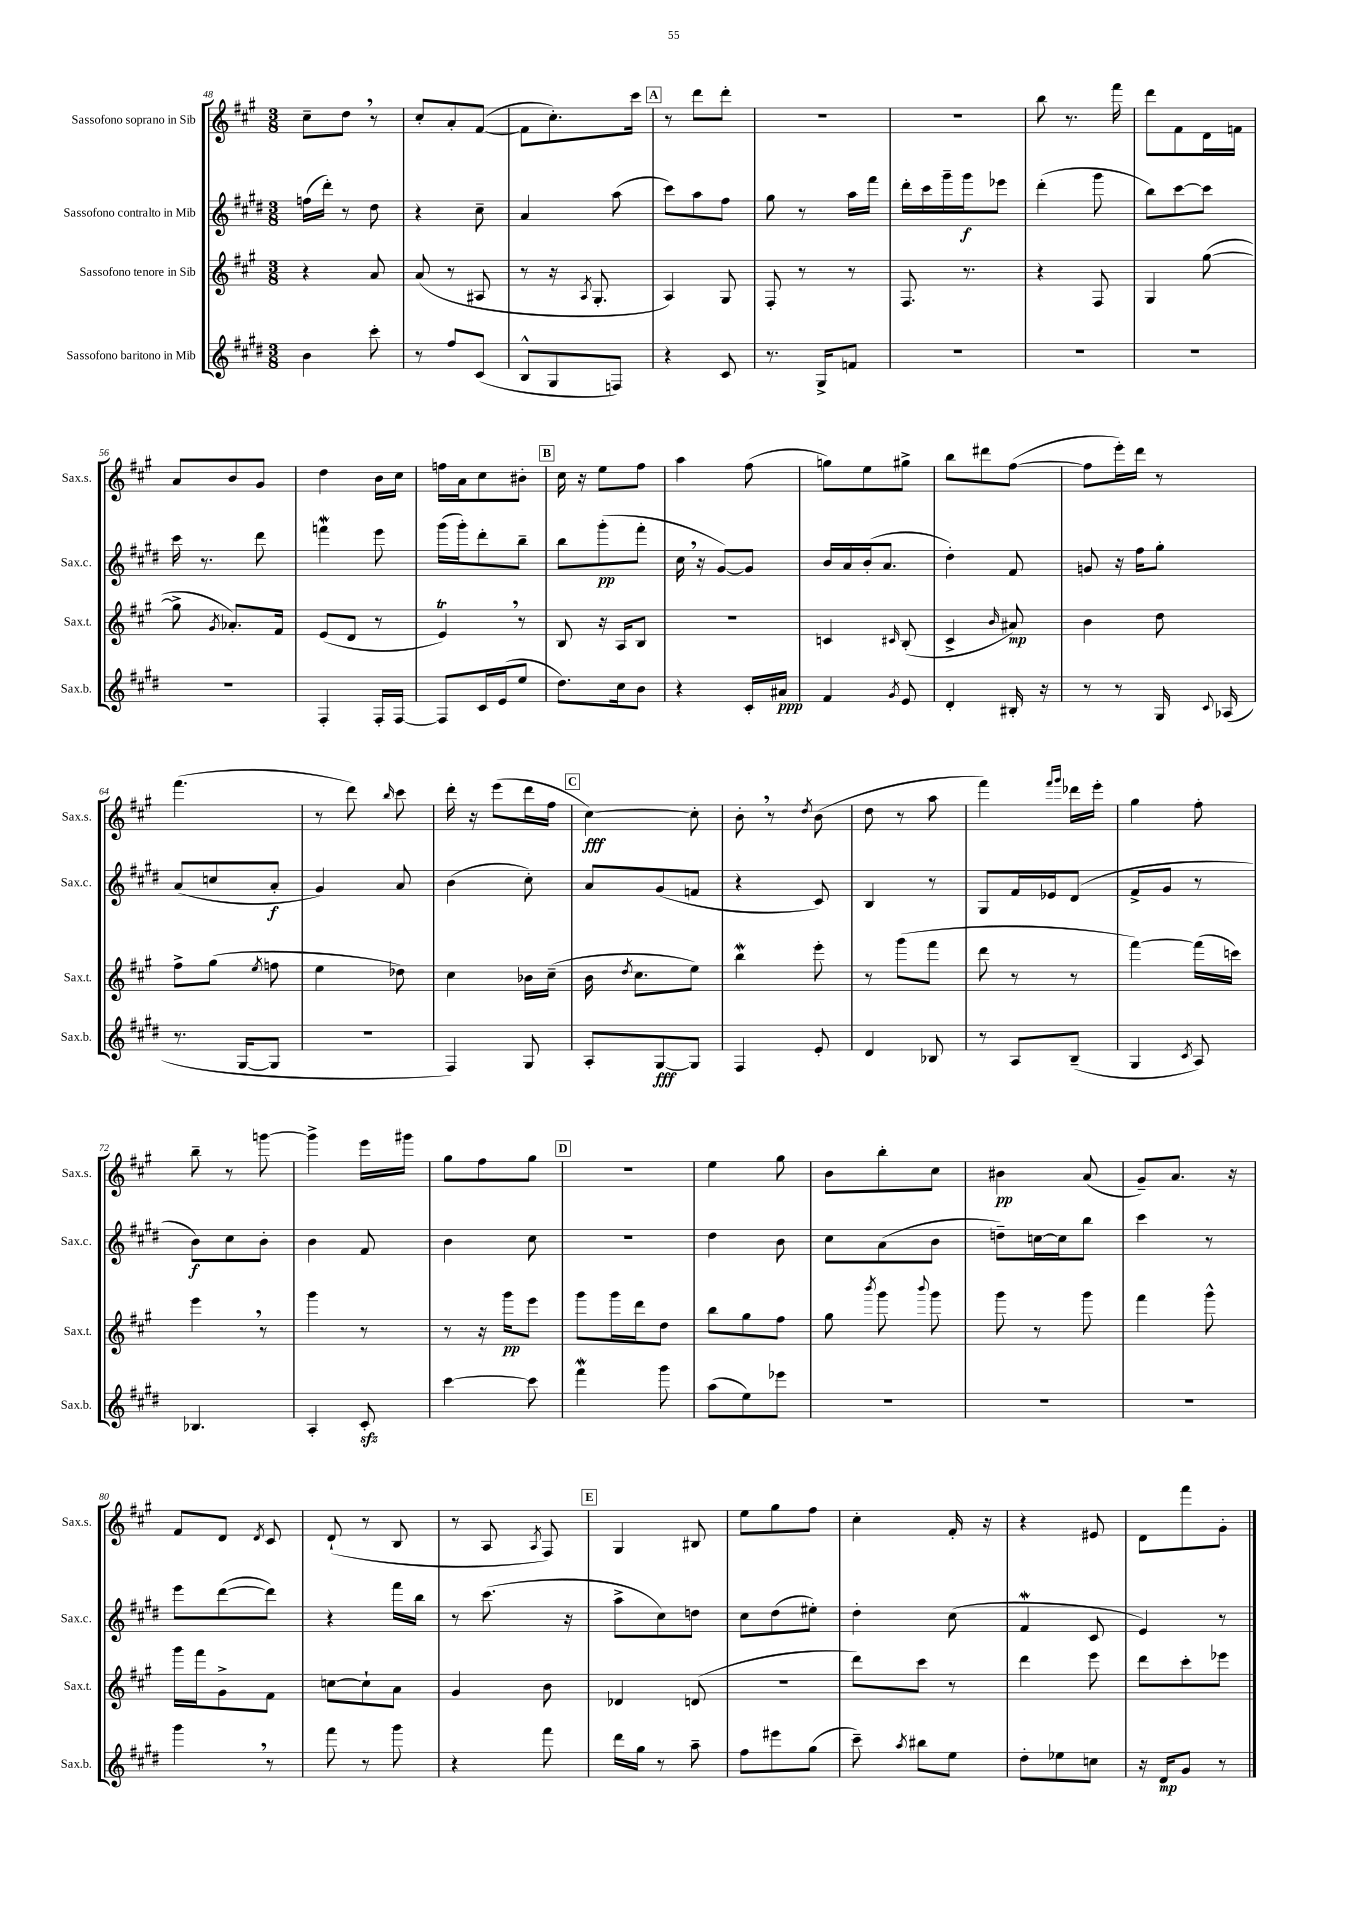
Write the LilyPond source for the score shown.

<<
\new StaffGroup <<
\new Staff = "s0" \with { instrumentName = "Sassofono soprano in Sib" shortInstrumentName = "Sax.s." } {
    \clef treble \key a \major \numericTimeSignature \time 3/8
    \autoBeamOff cis''8[-- d''8] \breathe r8 |
    cis''8[-. a'8-. fis'8]~( |
    fis'8[ cis''8.-.) cis'''16] |
    \mark \markup { \box "A" } r8 d'''8[ d'''8]-. |
    R4. |
    R4. |
    b''8 r8. fis'''16 |
    d'''8[ fis'8 d'16 f'16] |
    a'8[ b'8 gis'8] |
    d''4 b'16[ cis''16] |
    f''16[ a'16 cis''8 bis'8]-. |
    \mark \markup { \box "B" } cis''16 r16 e''8[ fis''8] |
    a''4 fis''8( |
    g''8[) e''8 gis''8]-> |
    b''8[ dis'''8 fis''8]~( |
    fis''8[ e'''16-.) d'''16] r8 |
    fis'''4.( |
    r8 d'''8) \grace { b''16 } cis'''8 |
    d'''16-. r16 e'''8[( d'''16 fis''16] |
    \mark \markup { \box "C" } cis''4~\fff) cis''8-. |
    b'8-. \breathe r8 \acciaccatura { d''8 } b'8( |
    d''8 r8 a''8 |
    fis'''4) \grace { fis'''16[ gis'''16] } des'''16[ e'''16]-. |
    gis''4 fis''8-. |
    b''8-- r8 g'''8~ |
    g'''4-> e'''16[ gis'''16] |
    gis''8[ fis''8 gis''8] |
    \mark \markup { \box "D" } R4. |
    e''4 gis''8 |
    b'8[ b''8-. cis''8] |
    bis'4\pp a'8( |
    gis'8[--) a'8.] r16 |
    fis'8[ d'8] \acciaccatura { d'8 } cis'8 |
    d'8-!( r8 b8 |
    r8 a8 \acciaccatura { a8 } fis8) |
    \mark \markup { \box "E" } gis4 bis8 |
    e''8[ gis''8 fis''8] |
    cis''4-. fis'16-. r16 |
    r4 eis'8 |
    d'8[ fis'''8 gis'8]-. \bar "|." |
}
\new Staff = "s1" \with { instrumentName = "Sassofono contralto in Mib" shortInstrumentName = "Sax.c." } {
    \clef treble \key e \major \numericTimeSignature \time 3/8
    \autoBeamOff f''16[( dis'''16]-.) r8 dis''8 |
    r4 cis''8-- |
    a'4 a''8( |
    \mark \markup { \box "A" } cis'''8[) a''8 fis''8] |
    gis''8 r8 a''16[ fis'''16] |
    dis'''16[-. cis'''16 gis'''16-- gis'''16\f ees'''8] |
    dis'''4-.( gis'''8 |
    b''8[) cis'''8~ cis'''8] |
    cis'''16 r8. dis'''8 |
    f'''4\mordent e'''8 |
    gis'''16[( gis'''16-.) dis'''8-. b''8]-- |
    \mark \markup { \box "B" } b''8[ gis'''8-.\pp( fis'''8]-. |
    cis''16 \breathe r16 gis'8[~) gis'8] |
    b'16[ a'16 b'16-.( a'8.] |
    dis''4-.) fis'8 |
    g'8 r16 fis''16[ gis''8]-. |
    a'8[( c''8 a'8]-.\f |
    gis'4) a'8 |
    b'4( cis''8-.) |
    \mark \markup { \box "C" } a'8[ gis'8( f'8] |
    r4 cis'8) |
    b4 r8 |
    gis8[ fis'16 ees'16 dis'8]( |
    fis'8[-> gis'8] r8 |
    b'8[\f) cis''8 b'8]-. |
    b'4 fis'8 |
    b'4 cis''8 |
    \mark \markup { \box "D" } R4. |
    dis''4 b'8 |
    cis''8[ a'8( b'8] |
    d''8[--) c''16~ c''16 b''8] |
    cis'''4 r8 |
    e'''8[ dis'''8~( dis'''8]) |
    r4 fis'''16[ b''16] |
    r8 cis'''8.( r16 |
    \mark \markup { \box "E" } a''8[-> cis''8) d''8] |
    cis''8[ dis''8( eis''8]-.) |
    dis''4-. cis''8( |
    fis'4\mordent cis'8 |
    e'4) r8 \bar "|." |
}
\new Staff = "s2" \with { instrumentName = "Sassofono tenore in Sib" shortInstrumentName = "Sax.t." } {
    \clef treble \key a \major \numericTimeSignature \time 3/8
    \autoBeamOff r4 a'8 |
    a'8( r8 ais8 |
    r8 r16 \acciaccatura { a8 } gis8.-. |
    \mark \markup { \box "A" } a4) gis8 |
    fis8-. r8 r8 |
    fis8. r8. |
    r4 fis8 |
    gis4 gis''8~( |
    gis''8-> \acciaccatura { gis'8 } aes'8.[-.) fis'16] |
    e'8[( d'8] r8 |
    e'4\trill) \breathe r8 |
    \mark \markup { \box "B" } b8 r16 a16[ b8] |
    R4. |
    c'4 \grace { cis'16 } b8-.( |
    cis'4-> \grace { b'16 } ais'8\mp) |
    b'4 d''8 |
    fis''8[-> gis''8]( \acciaccatura { e''8 } f''8 |
    e''4 des''8) |
    cis''4 bes'16[ cis''16]--( |
    \mark \markup { \box "C" } b'16 \acciaccatura { d''8 } cis''8.[ e''8]) |
    b''4\mordent e'''8-. |
    r8 gis'''8[( fis'''8] |
    d'''8 r8 r8 |
    fis'''4~) fis'''16[( c'''16]) |
    e'''4 \breathe r8 |
    gis'''4 r8 |
    r8 r16 gis'''16[\pp e'''8] |
    \mark \markup { \box "D" } gis'''8[ gis'''16 d'''16 d''8] |
    b''8[ gis''8 fis''8] |
    gis''8 \acciaccatura { b'''8 } gis'''8 \appoggiatura { b'''8 } gis'''8 |
    gis'''8 r8 gis'''8 |
    fis'''4 gis'''8-^ |
    gis'''16[ fis'''16 gis'8-> fis'8] |
    c''8[~ c''8-! a'8] |
    gis'4 b'8 |
    \mark \markup { \box "E" } des'4 d'8( |
    r4. |
    d'''8[) cis'''8] r8 |
    d'''4 e'''8 |
    d'''8[ cis'''8-. ees'''8] \bar "|." |
}
\new Staff = "s3" \with { instrumentName = "Sassofono baritono in Mib" shortInstrumentName = "Sax.b." } {
    \clef treble \key e \major \numericTimeSignature \time 3/8
    \autoBeamOff b'4 cis'''8-. |
    r8 fis''8[ cis'8]( |
    b8[-^ gis8 f8]) |
    \mark \markup { \box "A" } r4 cis'8 |
    r8. gis16[-> f'8] |
    R4. |
    R4. |
    R4. |
    R4. |
    fis4-. fis16[-. fis16]~ |
    fis8[ cis'16 e'16( e''8] |
    \mark \markup { \box "B" } dis''8.[) cis''16 b'8] |
    r4 cis'16[-. ais'16]\ppp |
    fis'4 \acciaccatura { gis'8 } e'8 |
    dis'4-. bis16-. r16 |
    r8 r8 gis16 \appoggiatura { cis'8 } aes16( |
    r8. gis16[~ gis8] |
    R4. |
    fis4) gis8 |
    \mark \markup { \box "C" } a8[-. gis8~\fff gis8] |
    fis4 e'8-. |
    dis'4 bes8 |
    r8 a8[ b8]--( |
    gis4 \acciaccatura { cis'8 } a8) |
    bes4. |
    a4-. cis'8-.\sfz |
    cis'''4~ cis'''8 |
    \mark \markup { \box "D" } fis'''4\mordent gis'''8 |
    a''8[( e''8) ees'''8] |
    R4. |
    R4. |
    R4. |
    gis'''4 \breathe r8 |
    fis'''8 r8 gis'''8 |
    r4 fis'''8 |
    \mark \markup { \box "E" } dis'''16[ gis''16] r8 a''8-- |
    fis''8[ eis'''8 gis''8]( |
    cis'''8--) \acciaccatura { a''8 } bis''8[ e''8] |
    dis''8[-. ees''8 c''8] |
    r16 dis'16[\mp gis'8] r8 \bar "|." |
}
>>
>>
\layout { \context { \Score currentBarNumber = #48 } }
